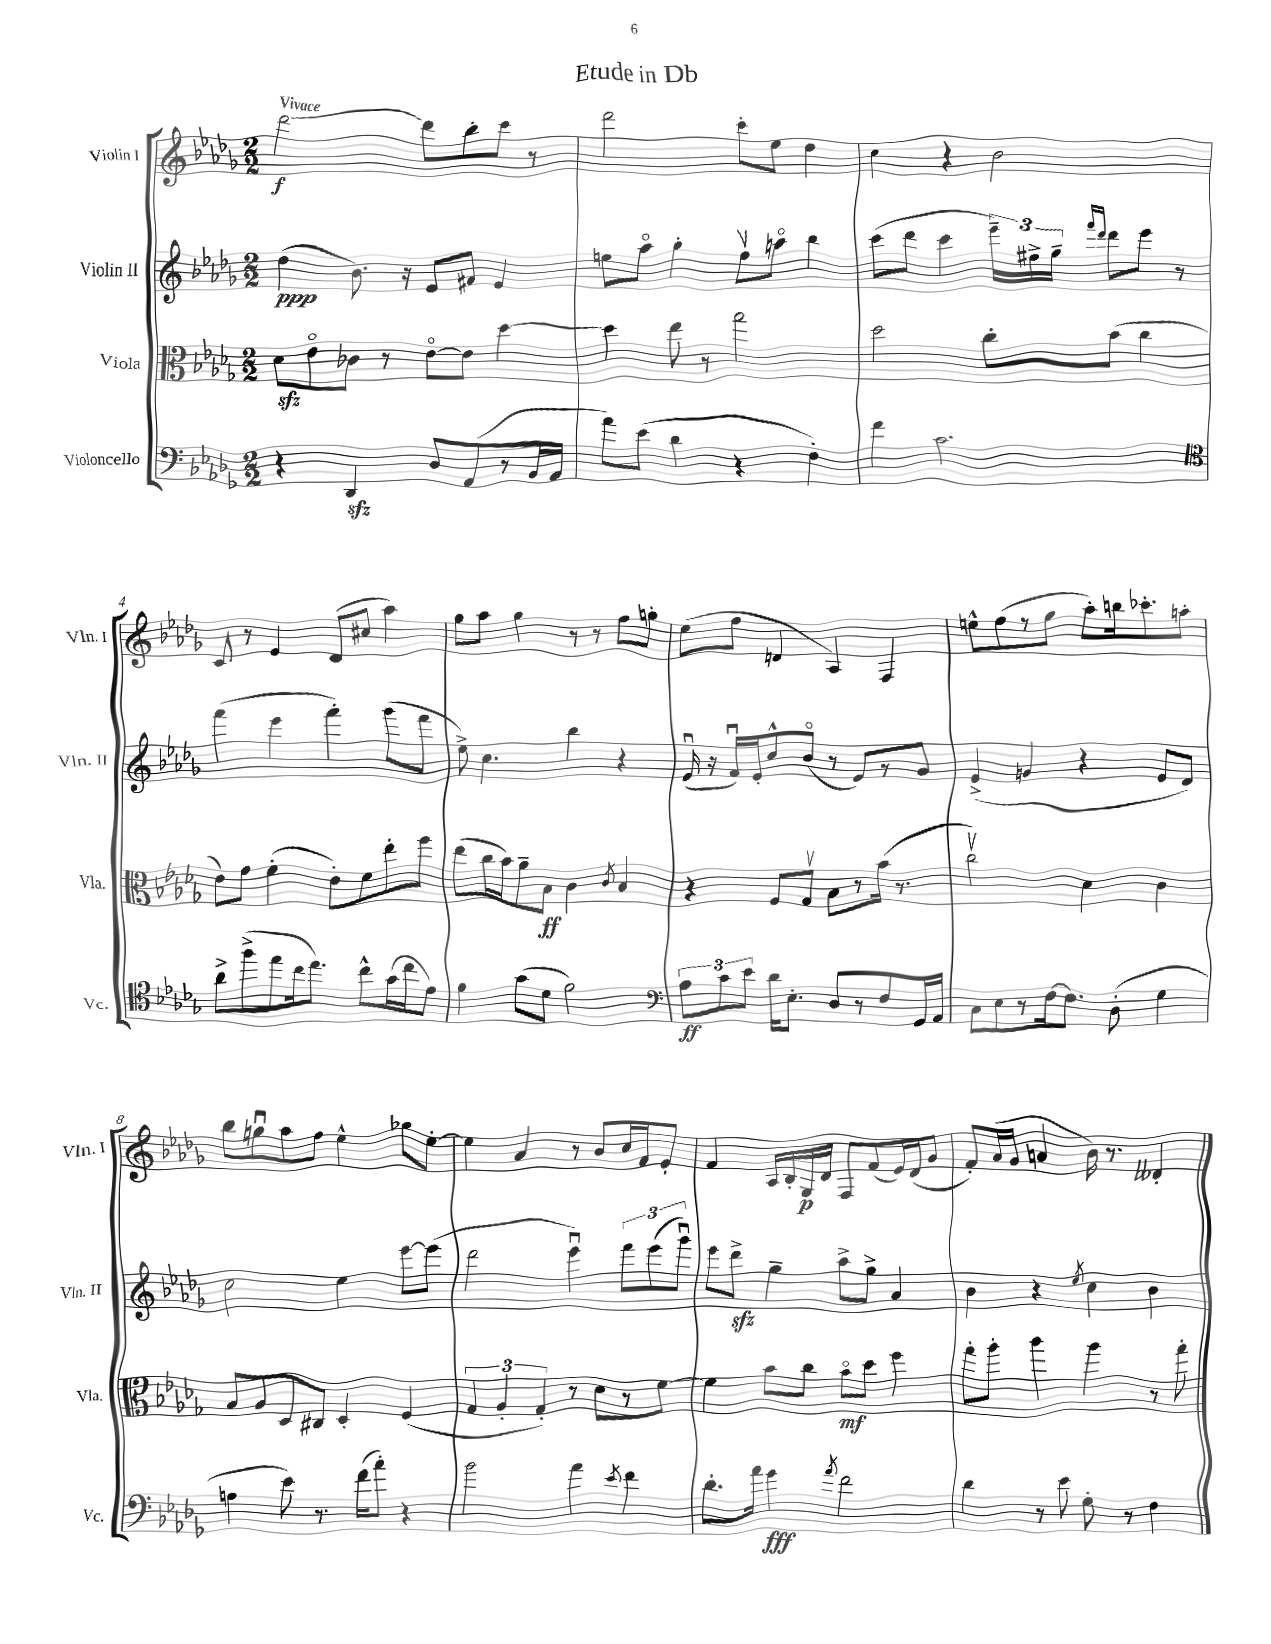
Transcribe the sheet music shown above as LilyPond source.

\header { title = "Etude in Db" }
<<
\new StaffGroup <<
\new Staff = "s0" \with { instrumentName = "Violin I" shortInstrumentName = "Vln. I" } {
    \clef treble \key des \major \numericTimeSignature \time 2/2 \tempo "Vivace"
    \autoBeamOff des'''2~\f des'''8[ bes''8-. c'''8] r8 |
    des'''2 c'''8[-. ees''8] des''4 |
    c''4 r4 bes'2 |
    c'8 r8 ees'4 des'8[( cis''8] aes''4) |
    ges''8[ aes''8] ges''4 r8 r8 f''8[ g''8]-. |
    ees''8[( f''8] d'4 aes4) f4 |
    e''8[-^ f''8( r8 ges''8] aes''8[-.) b''16 ces'''8.-. a''8]-. |
    bes''8[ g''8\downbow aes''8 f''8] ees''4-^ ges''8[ ees''8]~-. |
    ees''4 aes'4 r8 bes'8[ c''16 f'16 ees'8]-. |
    f'4 aes16[ bes16-. ges16\p des'16] f8[ f'8( ees'16) des'16( ges'8] |
    f'8[-.) aes'16( ges'16] a'4 bes'16) r8. deses'4-. \bar "|." |
}
\new Staff = "s1" \with { instrumentName = "Violin II" shortInstrumentName = "Vln. II" } {
    \clef treble \key des \major \numericTimeSignature \time 2/2
    \autoBeamOff des''4\ppp( bes'8.) r16 ees'8[ fis'8] ees'4 |
    e''8[ aes''8]\flageolet ges''4-. f''8[\upbow a''8]\flageolet bes''4 |
    c'''8[( des'''8] c'''4 \tuplet 3/2 { ees'''16[--) fis''16-> ges''16]-- } \grace { f'''16[ des'''16] } des'''8[ ees'''8] r8 |
    f'''4( ees'''4 f'''4-.) ges'''8[( f'''8] |
    ees''8->) c''4. bes''4 r4 |
    ees'16\downbow( r16 f'16[\downbow) ees'16-. c''8-^ bes'8]\flageolet( r8 ees'8[) r8 ges'8] |
    ees'4->( g'4 r4 ees'8[ des'8]) |
    c''2 ees''4 ees'''8[~ ees'''8]( |
    des'''2 ees'''4\downbow) \tuplet 3/2 { f'''8[ ees'''8( ges'''8]\downbow) } |
    ees'''8[ des'''8]->\sfz ges''4-- aes''8[-> ges''8]-> aes'4 |
    bes'4 r4 \acciaccatura { ees''8 } c''4 bes'4 \bar "|." |
}
\new Staff = "s2" \with { instrumentName = "Viola" shortInstrumentName = "Vla." } {
    \clef alto \key des \major \numericTimeSignature \time 2/2
    \autoBeamOff des'8[\sfz ees'8\flageolet ces'8] r8 ees'8[~\flageolet ees'8] des''4~ |
    des''4 ees''8 r8 ges''2 |
    des''2 c''8[-. bes'8]( c''4 |
    ees'8[) ges'8] f'4-.( ees'8[-.) f'8 ees''8-. f''8] |
    ees''8[( c''16 bes'16) aes'8-- bes8]\ff c'4 \acciaccatura { c'8 } bes4 |
    r4 f8[ ges8]\upbow bes8[ r8 bes'16]( r8. |
    c''2\upbow) des'4 c'4 |
    bes8[ aes8 des8 cis8] des4-. f4( |
    \tuplet 3/2 { ges4 aes4-. ges4-.) } r8 des'8[ r8 f'8]~ |
    f'4 bes'8[ c''8] bes'8[\flageolet\mf des''8] f''4 |
    ges''8[-. aes''8]-. aes''4 aes''4 r8 ges''8-. \bar "|." |
}
\new Staff = "s3" \with { instrumentName = "Violoncello" shortInstrumentName = "Vc." } {
    \clef bass \key des \major \numericTimeSignature \time 2/2
    \autoBeamOff r4 des,4\sfz des8[ aes,8( r8 bes,16 aes,16] |
    aes'8[) ees'8]( des'4 r4 f4-.) |
    f'4 c'2. |
    \clef tenor aes'8[-> f''8->( ees''8 c''16 ees''8.]) c''8[-^ ges'16( c''16 ees'8]) |
    f'4 ges'8[( des'8] f'2) |
    \clef bass \tuplet 3/2 { aes8[\ff c'8 ees'8] } des'16[ ees8.]-. des8[ r8 f8 ges,16 aes,16] |
    c8[ ees8 r8 f16~ f8.] des8-.( ges4 |
    a4 ees'8) r8. f'16[( aes'8]-.) r4 |
    bes'2 aes'4 \acciaccatura { ees'8 } f'4 |
    des'8.[-. aes'16] ges'4\fff \acciaccatura { aes'8 } f'2 |
    des'4 r8 ees'8 ges8-. r8 f4 \bar "|." |
}
>>
>>
